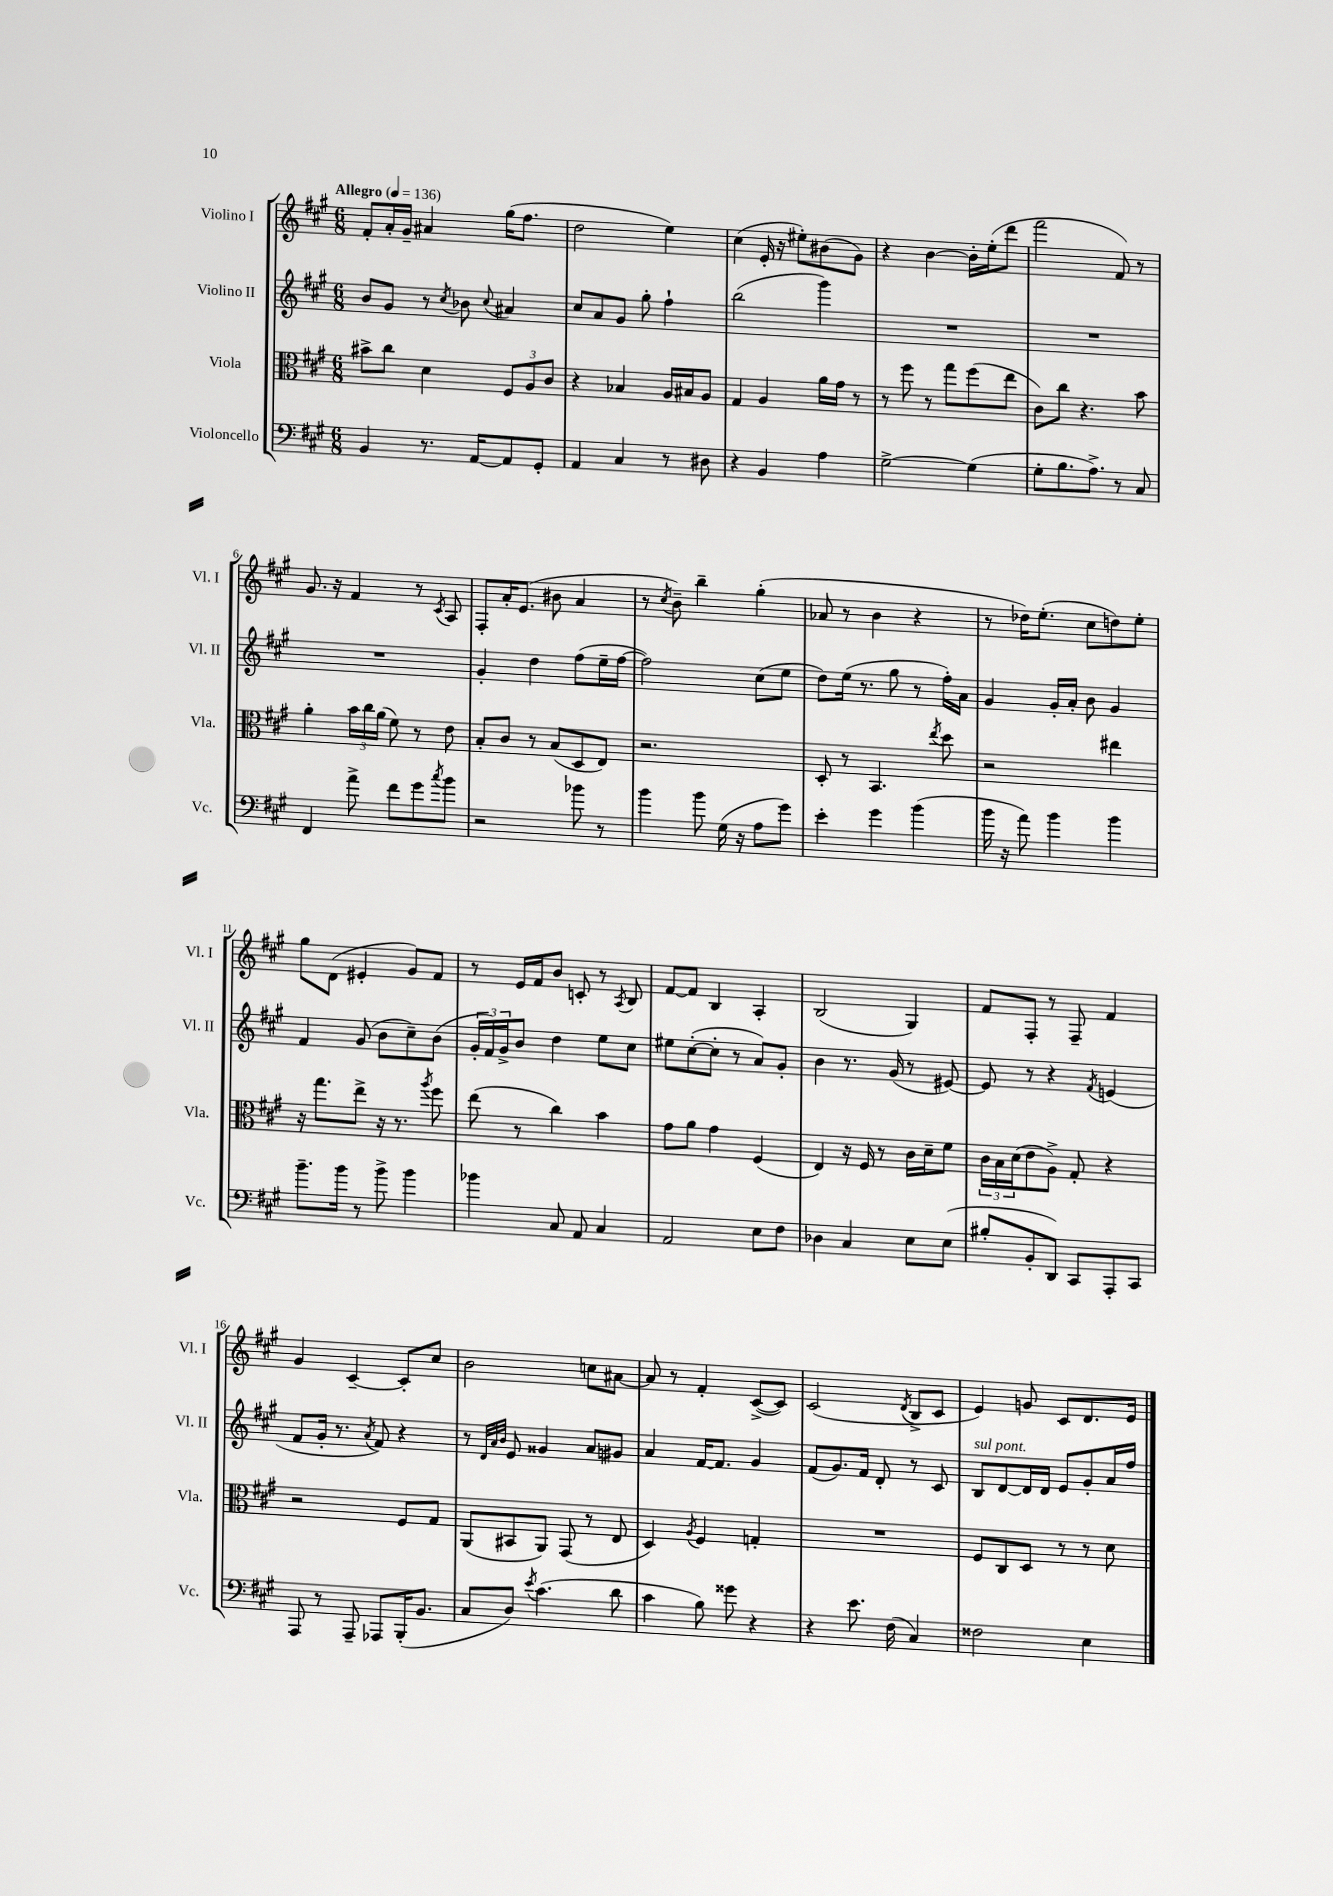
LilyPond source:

<<
\new StaffGroup <<
\new Staff = "s0" \with { instrumentName = "Violino I" shortInstrumentName = "Vl. I" } {
    \clef treble \key a \major \numericTimeSignature \time 6/8 \tempo "Allegro" 4 = 136
    fis'8-. a'16-. gis'16-- ais'4 gis''16( fis''8. |
    d''2 e''4) |
    cis''4( e'16-. r16 eis''8-.) bis'8( gis'8) |
    r4 b'4~ b'16-. e''16-.( d'''8 |
    fis'''2 fis'8) r8 |
    gis'8. r16 fis'4 r8 \acciaccatura { cis'8 } a8 |
    fis8-. a'16-. e'8.( bis'8 a'4 |
    r8 \acciaccatura { cis''8 } b'8--) b''4-- gis''4-.( |
    aes'8 r8 b'4 r4 |
    r8 des''16) e''8.-.( cis''8 d''8) e''8-. |
    gis''8 d'8( eis'4-. gis'8) fis'8 |
    r8 e'16 fis'16 b'8 c'8-. r8 \acciaccatura { a8 } b8 |
    fis'8~ fis'8 b4 a4-. |
    b2( gis4) |
    fis'8 fis8-. r8 fis8-- fis'4 |
    gis'4 cis'4~-- cis'8-. cis''8 |
    b'2 c''8 ais'8~ |
    ais'8 r8 fis'4-. cis'8~->( cis'8) |
    cis'2( \acciaccatura { d'8 } b8-> cis'8 |
    e'4) g'8 cis'8 d'8. e'16 \bar "|." |
}
\new Staff = "s1" \with { instrumentName = "Violino II" shortInstrumentName = "Vl. II" } {
    \clef treble \key a \major \numericTimeSignature \time 6/8
    b'8 gis'8 r8 \acciaccatura { cis''8 } bes'8 \appoggiatura { cis''8 } ais'4 |
    cis''8 a'8 gis'8 gis''8-. fis''4-! |
    b''2( gis'''4) |
    R2. |
    R2. |
    R2. |
    gis'4-. d''4 fis''8( e''16-- fis''16~ |
    fis''2) cis''8( e''8 |
    d''8) e''16( r8. gis''8 r8 fis''16-.) a'16 |
    gis'4 gis'16-. a'16-. b'8 gis'4 |
    fis'4 gis'8( b'8 cis''8--) b'8( |
    \tuplet 3/2 { gis'16-. fis'16) gis'16-> } b'8 d''4 e''8 cis''8 |
    eis''8 cis''8~-.( cis''8-. r8 a'8) gis'8-. |
    b'4 r8. gis'16( r8 eis'8~) |
    eis'8 r8 r4 \acciaccatura { fis'8 } e'4( |
    fis'8 gis'16-. r8. \acciaccatura { a'8 } fis'8) r4 |
    r8 \grace { d'32 a'32 b'32 } e'8 gisis'4 a'8 gis'8 |
    a'4 fis'16~ fis'8. gis'4 |
    fis'8( gis'8.) fis'16 d'8-. r8 cis'8 |
    b8^\markup { \italic "sul pont." } d'8~ d'16 d'16 e'8 gis'8-. a'16 fis''16 \bar "|." |
}
\new Staff = "s2" \with { instrumentName = "Viola" shortInstrumentName = "Vla." } {
    \clef alto \key a \major \numericTimeSignature \time 6/8
    bis'8-> cis''8 d'4 \tuplet 3/2 { fis8 a8 cis'8 } |
    r4 bes4 a16 bis16 a8 |
    gis4 a4 a'16 gis'16 r8 |
    r8 fis''8 r8 gis''8 fis''8( e''8 |
    cis'8) cis''8 r4. b'8 |
    a'4-. \tuplet 3/2 { b'16 cis''16 a'16( } fis'8) r8 e'8 |
    b8-. cis'8 r8 b8( d8 e8) |
    r2. |
    d8-. r8 b,4. \acciaccatura { e''8 } d''8 |
    r2 eis''4 |
    r16 gis''8. e''8-> r16 r8. \acciaccatura { a''8 } fis''8 |
    e''8( r8 cis''4) b'4 |
    gis'8 a'8 gis'4 fis4( |
    e4) r16 fis16 r8 cis'16 d'16-- fis'8 |
    \tuplet 3/2 { cis'16 b16 d'16( } e'8 a8->) gis8-. r4 |
    r2 fis8 gis8 |
    a,8( bis,8 a,8) gis,8( r8 e8 |
    d4) \acciaccatura { a8 } fis4 g4-. |
    R2. |
    fis8 cis8 d8 r8 r8 d'8 \bar "|." |
}
\new Staff = "s3" \with { instrumentName = "Violoncello" shortInstrumentName = "Vc." } {
    \clef bass \key a \major \numericTimeSignature \time 6/8
    b,4 r8. a,16~ a,8 gis,8-. |
    a,4 cis4 r8 dis8 |
    r4 b,4 a4 |
    gis2~-> gis4( |
    gis8-. b8. a8.->) r8 cis8 |
    fis,4 a'8-> fis'8 gis'8 \acciaccatura { cis''8 } b'8 |
    r2 bes'8 r8 |
    b'4 b'8 gis16( r16 a8 gis'8) |
    e'4-. gis'4 b'4( |
    b'16 r16 a'8) b'4 b'4 |
    b'8.-- b'16 r8 b'8-> b'4 |
    bes'4 cis8 a,8 cis4 |
    a,2 e8 fis8 |
    des4 cis4 e8 e8( |
    bis8-. b,8-. d,8) cis,8 a,,8-. cis,8 |
    a,,8 r8 a,,8-- aes,,8 b,,16-.( b,8. |
    cis8 d8) \acciaccatura { e'8 } cis'4.( d'8 |
    cis'4 b8) gisis'8 r4 |
    r4 e'8. fis16( cis4) |
    fisis2 e4 \bar "|." |
}
>>
>>
